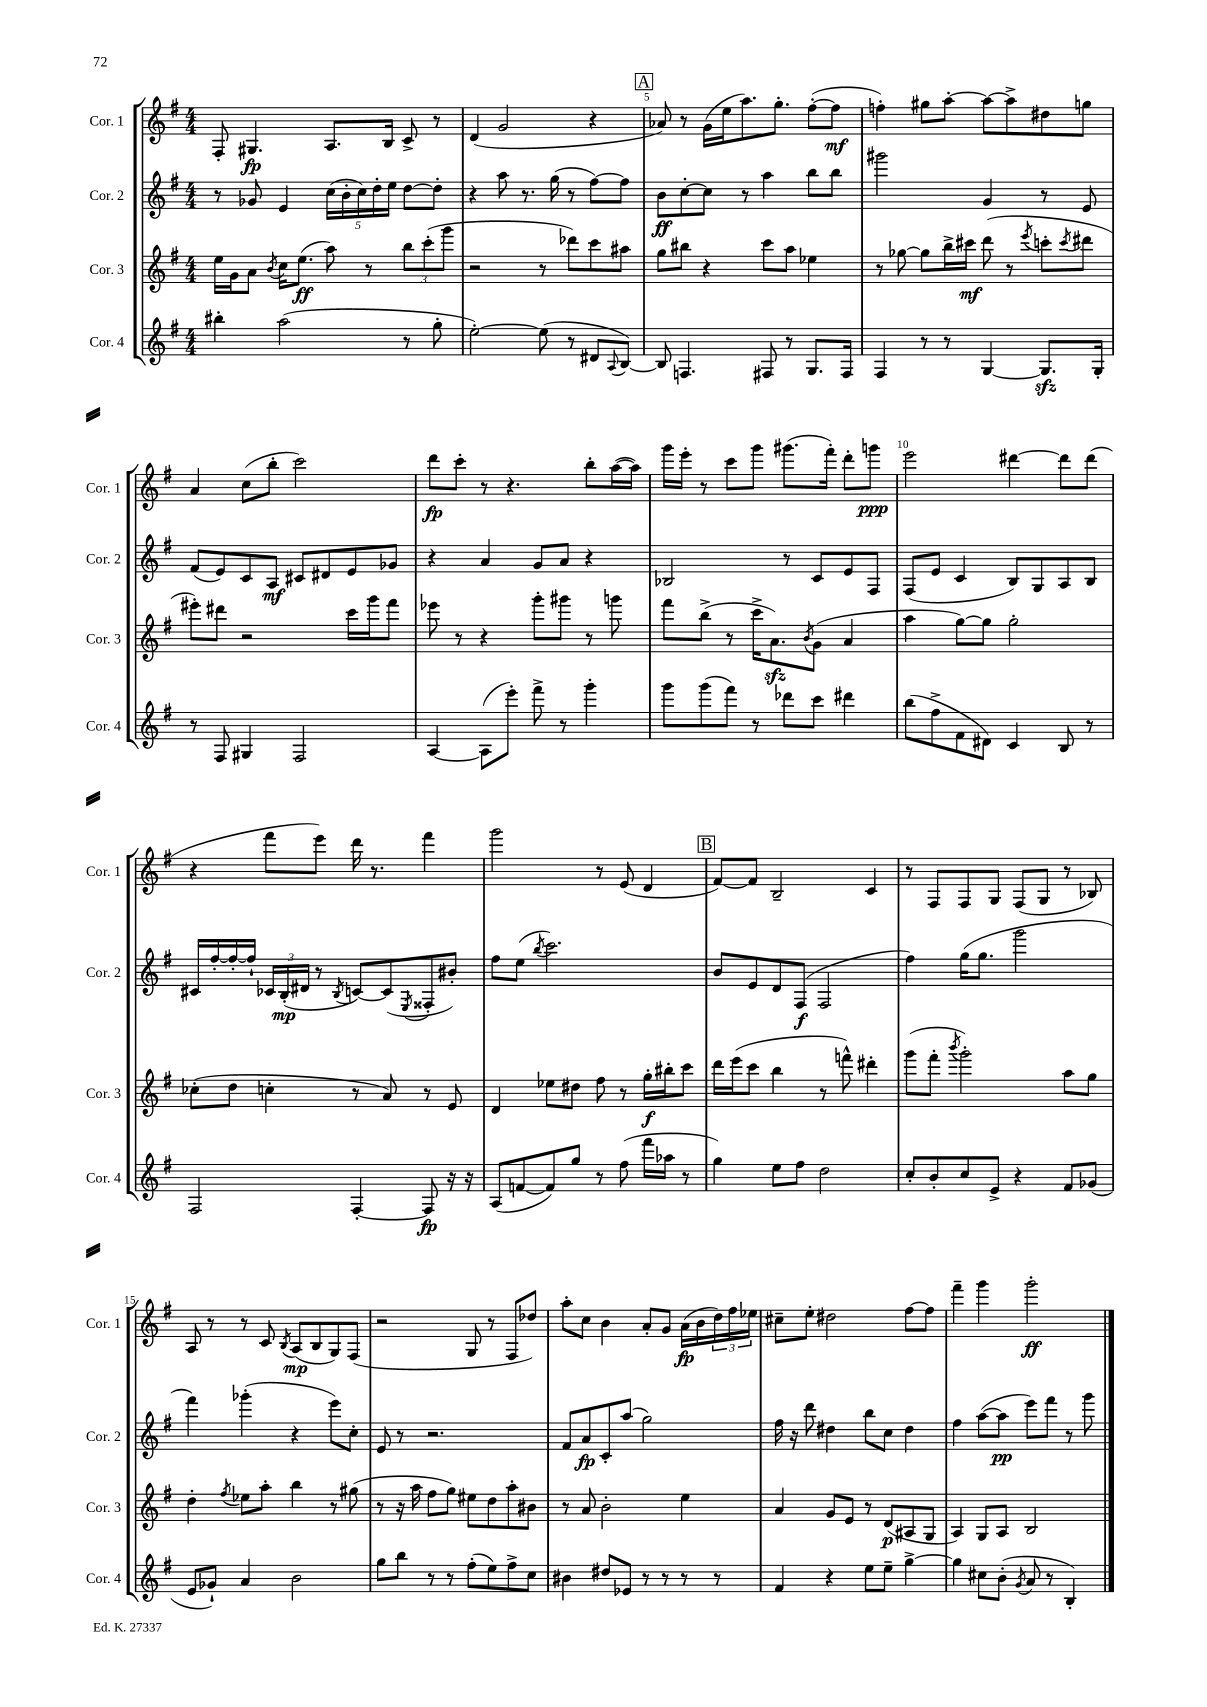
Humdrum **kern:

**kern	**dynam	**kern	**dynam	**kern	**dynam	**kern	**dynam
*part4	*part4	*part3	*part3	*part2	*part2	*part1	*part1
*staff4	*staff4	*staff3	*staff3	*staff2	*staff2	*staff1	*staff1
*I"Cor. 4	*	*I"Cor. 3	*	*I"Cor. 2	*	*I"Cor. 1	*
*I'Cor. 4	*	*I'Cor. 3	*	*I'Cor. 2	*	*I'Cor. 1	*
*clefG2	*	*clefG2	*	*clefG2	*	*clefG2	*
*k[f#]	*	*k[f#]	*	*k[f#]	*	*k[f#]	*
*M4/4	*	*M4/4	*	*M4/4	*	*M4/4	*
=3	=3	=3	=3	=3	=3	=3	=3
4bb#X'\	.	16ee\LL	.	8r	.	8F#'/	.
.	.	16g\J	.	.	.	.	.
.	.	8a\J	.	8g-X/	.	4.G#X/	fp
.	.	8qb/	.	.	.	.	.
(2aa\	.	16cc\KL	.	4e/	.	.	.
.	.	(8.ee\J	ff	.	.	.	.
.	.	8aa\)	.	(20cc\LL	.	8.A/L	.
.	.	.	.	20b'\	.	.	.
.	.	.	.	20cc\)	.	.	.
.	.	8r	.	.	.	.	.
.	.	.	.	20dd'\	.	.	.
.	.	.	.	.	.	16B/Jk	.
.	.	.	.	20ee\JJ	.	.	.
8r	.	12bb\L	.	[8dd\L	.	8c^/	.
.	.	(12ccc'\	.	.	.	.	.
8gg'\	.	.	.	8dd'\J]	.	8r	.
.	.	12ggg\J	.	.	.	.	.
=4	=4	=4	=4	=4	=4	=4	=4
[2ee'\)	.	2r	.	4r	.	(4d/	.
.	.	.	.	8aa\	.	2g/	.
.	.	.	.	8.r	.	.	.
(8ee\]	.	8r	.	.	.	.	.
.	.	.	.	(16gg\	.	.	.
8r	.	8ddd-X\L)	.	8r	.	.	.
8d#X/L	.	8ccc\	.	[8ff#\L)	.	4r	.
8qqA/	.	.	.	.	.	.	.
[8B/J)	.	8aa#X\J	.	8ff#\J]	.	.	.
!!LO:REH:place=s1:t=A
=5	=5	=5	=5	=5	=5	=5	=5
8B/]	.	8gg\L	.	8b\L	ff	8a-X/)	.
4.Fn/	.	8bb#X\J	.	[8cc'\	.	8r	.
.	.	4r	.	8cc\J]	.	(16g\LL	.
.	.	.	.	.	.	16ee\J	.
.	.	.	.	8r	.	8.aa\)	.
8F#X/	.	8ccc\L	.	4aa\	.	.	.
.	.	.	.	.	.	8.gg'\J	.
8r	.	8aa\J	.	.	.	.	.
8.G/L	.	4ee-X\	.	8bb\L	.	([8ff#'\L	.
.	.	.	.	8bb\J	.	8ff#\J]	mf
16F#/Jk	.	.	.	.	.	.	.
=6	=6	=6	=6	=6	=6	=6	=6
4F#/	.	8r	.	2ggg#X\	.	4ffn'\)	.
.	.	[8gg-X\	.	.	.	.	.
8r	.	8gg-\L]	.	.	.	8gg#X\L	.
8r	.	16bb^\L	.	.	.	[8aa'\J	.
.	.	16ccc#X\JJ	mf	.	.	.	.
[4G/	.	(8ddd\	.	4g/	.	8aa\L_	.
.	.	8r	.	.	.	8aa^\]	.
.	.	8qeee/	.	.	.	.	.
8.Gzz/L]	.	8cccn'\L	.	8r	.	8dd#X\	.
.	.	8qccc/	.	.	.	.	.
.	.	8ddd#X\J	.	8e/	.	8ggn\J	.
16G'/Jk	.	.	.	.	.	.	.
!!LO:LB:g=z
=7	=7	=7	=7	=7	=7	=7	=7
8r	.	8eee#X'\L)	.	(8f#/L	.	4a/	.
8F#/	.	8ddd#X\J	.	8e/)	.	.	.
4G#X/	.	2r	.	8c/	.	(8cc\L	.
.	.	.	.	8A/J	mf	8bb'\J	.
2F#/	.	.	.	8c#X/L	.	2ccc\)	.
.	.	.	.	8d#X/	.	.	.
.	.	16ccc\LL	.	8e/	.	.	.
.	.	16ggg\J	.	.	.	.	.
.	.	8fff#\J	.	8g-X/J	.	.	.
=8	=8	=8	=8	=8	=8	=8	=8
[4A/	.	8eee-X\	.	4r	.	8ddd\L	fp
.	.	8r	.	.	.	8ccc'\J	.
(8A\L]	.	4r	.	4a/	.	8r	.
8eee'\J)	.	.	.	.	.	4.r	.
8fff#^\	.	8ggg'\L	.	8g/L	.	.	.
8r	.	8ggg#X\J	.	8a/J	.	.	.
4ggg'\	.	8r	.	4r	.	8bb'\L	.
.	.	8gggn\	.	.	.	([16aa\L	.
.	.	.	.	.	.	16aa\JJ])	.
=9	=9	=9	=9	=9	=9	=9	=9
8ggg\L	.	8fff#\L	.	2B-X/	.	16ggg\LL	.
.	.	.	.	.	.	16eee'\JJ	.
(8ggg\	.	(8bb^\J	.	.	.	8r	.
8fff#\J)	.	8r	.	.	.	8ccc\L	.
8r	.	16ccc^\KL	.	.	.	8ggg\J	.
.	.	8.azz\)	.	.	.	.	.
8ddd-X\L	.	.	.	8r	.	(8.ggg#X\L	.
.	.	8qb/	.	.	.	.	.
8ccc\J	.	(8g\J	.	8c/L	.	.	.
.	.	.	.	.	.	16fff#'\Jk)	.
4ddd#X\	.	4a/	.	8e/	.	8ddd'\L	.
.	.	.	.	8F#/J	.	8gggn\J	ppp
=10	=10	=10	=10	=10	=10	=10	=10
(8bb\L	.	4aa\	.	(8F#/L	.	2eee\	.
8ff#^\	.	.	.	8e/J	.	.	.
8f#\	.	[8gg\L)	.	4c/	.	.	.
8d#X\J)	.	8gg\J]	.	.	.	.	.
4c/	.	2gg'\	.	8B/L)	.	[4ddd#X\	.
.	.	.	.	8G/	.	.	.
8B/	.	.	.	8A/	.	8ddd#\L]	.
8r	.	.	.	8B/J	.	(8ddd#\J	.
!!LO:LB:g=z
=11	=11	=11	=11	=11	=11	=11	=11
2F#/	.	(8cc-X'\L	.	16c#X/LL	.	4r	.
.	.	.	.	[16ff#'/	.	.	.
.	.	8dd\J	.	16ff#'/_	.	.	.
.	.	.	.	16ff#`/JJ]	.	.	.
.	.	4ccn'\	.	24c-X/LL	.	8fff#\L	.
.	.	.	.	(24B'/	mp	.	.
.	.	.	.	24d#X/JJ	.	.	.
.	.	.	.	8r	.	8eee\J)	.
.	.	.	.	8qB/	.	.	.
[4F#'/	.	8r	.	[8cn/L)	.	16ddd\	.
.	.	.	.	.	.	8.r	.
.	.	8a/)	.	(8c/]	.	.	.
.	.	.	.	8qE/	.	.	.
8F#/]	fp	8r	.	8F##X'/	.	4fff#\	.
16r	.	8e/	.	8b#X'/J)	.	.	.
16r	.	.	.	.	.	.	.
=12	=12	=12	=12	=12	=12	=12	=12
(8A/L	.	4d/	.	8ff#\L	.	2ggg\	.
[8fn/	.	.	.	(8ee\J	.	.	.
.	.	.	.	8qbb/	.	.	.
8f/])	.	8ee-X\L	.	2.ccc\)	.	.	.
8gg/J	.	8dd#X\J	.	.	.	.	.
8r	.	8ff#\	.	.	.	8r	.
(8ff#\	.	8r	.	.	.	(8e/	.
16fff#\LL	.	16gg'\LL	f	.	.	4d/	.
16aa-X\JJ	.	16bb#X'\J	.	.	.	.	.
8r	.	8ccc\J	.	.	.	.	.
!!LO:REH:place=s1:t=B
=13	=13	=13	=13	=13	=13	=13	=13
4gg\)	.	16ddd\LL	.	8b/L	.	[8f#/L)	.
.	.	(16eee\J	.	.	.	.	.
.	.	8ccc\J	.	8e/	.	8f#/J]	.
8ee\L	.	4bb\	.	8d/	.	2B~/	.
8ff#\J	.	.	.	(8F#/J	f	.	.
2dd\	.	8r	.	2F#/	.	.	.
.	.	8fffn^^\)	.	.	.	.	.
.	.	4ddd#X'\	.	.	.	4c/	.
=14	=14	=14	=14	=14	=14	=14	=14
8cc'/L	.	(8ggg\L	.	4ff#\)	.	8r	.
8b'/	.	8fff#'\J	.	.	.	8F#/L	.
.	.	8qbbb/	.	.	.	.	.
8cc/	.	2ggg'\)	.	(16gg\KL	.	8F#/	.
.	.	.	.	8.gg\J	.	.	.
8e^/J	.	.	.	.	.	8G/J	.
4r	.	.	.	2ggg\	.	(8F#/L	.
.	.	.	.	.	.	8G/J	.
8f#/L	.	8aa\L	.	.	.	8r	.
(8g-X/J	.	8gg\J	.	.	.	8B-X/)	.
!!LO:LB:g=z
=15	=15	=15	=15	=15	=15	=15	=15
8e/L	.	4dd'\	.	4fff#\)	.	8A/	.
8g-X`/J)	.	.	.	.	.	8r	.
.	.	8qff#/	.	.	.	.	.
4a/	.	8ee-X\L	.	(4ggg-X'\	.	8r	.
.	.	8aa'\J	.	.	.	8c/	.
.	.	.	.	.	.	8qB/	.
2b\	.	4bb\	.	4r	.	(8A/L	mp
.	.	.	.	.	.	8B/	.
.	.	8r	.	8eee\L)	.	8G/)	.
.	.	(8gg#X\	.	8cc'\J	.	(8F#/J	.
=16	=16	=16	=16	=16	=16	=16	=16
8gg\L	.	8r	.	8e/	.	2r	.
8bb\J	.	16r	.	8r	.	.	.
.	.	16aa\	.	.	.	.	.
8r	.	8ff#\L	.	2.r	.	.	.
8r	.	8gg\J)	.	.	.	.	.
(8ff#'\L	.	8ee#X\L	.	.	.	8G/	.
8ee\)	.	8dd\	.	.	.	8r	.
8ff#^\	.	8aa'\	.	.	.	8F#/L	.
8cc\J	.	8b#X\J	.	.	.	8dd-X/J)	.
=17	=17	=17	=17	=17	=17	=17	=17
4b#X\	.	8r	.	8f#/L	.	8aa'\L	.
.	.	8a/	.	8a/	fp	8cc\J	.
8dd#X/L	.	2b'\	.	8c'/	.	4b\	.
8e-X/J	.	.	.	(8aa/J	.	.	.
8r	.	.	.	2gg\)	.	8a'/L	.
8r	.	.	.	.	.	8g/J	.
8r	.	4ee\	.	.	.	(16a\LL	fp
.	.	.	.	.	.	16b\	.
8r	.	.	.	.	.	24dd\)	.
.	.	.	.	.	.	24ff#\	.
.	.	.	.	.	.	24ee-X\JJ	.
=18	=18	=18	=18	=18	=18	=18	=18
4f#/	.	4a/	.	16ff#\	.	8cc#X~\L	.
.	.	.	.	16r	.	.	.
.	.	.	.	8ddd\	.	8ee'\J	.
4r	.	8g/L	.	4dd#X\	.	2dd#X\	.
.	.	8e/J	.	.	.	.	.
8ee\L	.	8r	.	8bb\L	.	.	.
8ee~\J	.	(8d/L	p	8cc\J	.	.	.
[4gg^\	.	8A#X/	.	4dd#\	.	[8ff#\L	.
.	.	8G/J	.	.	.	8ff#\J]	.
=19	=19	=19	=19	=19	=19	=19	=19
4gg\]	.	4A/)	.	4ff#\	.	4fff#~\	.
8cc#X\L	.	8G/L	.	([8aa\L	.	4ggg\	.
(8b'\J	.	8A/J	.	8aa\J]	pp	.	.
8qg/	.	.	.	.	.	.	.
8a/	.	2B/	.	8eee\L)	.	2ggg'\	ff
8r	.	.	.	8fff#\J	.	.	.
4B'/)	.	.	.	8r	.	.	.
.	.	.	.	8ggg\	.	.	.
==	==	==	==	==	==	==	==
*-	*-	*-	*-	*-	*-	*-	*-
